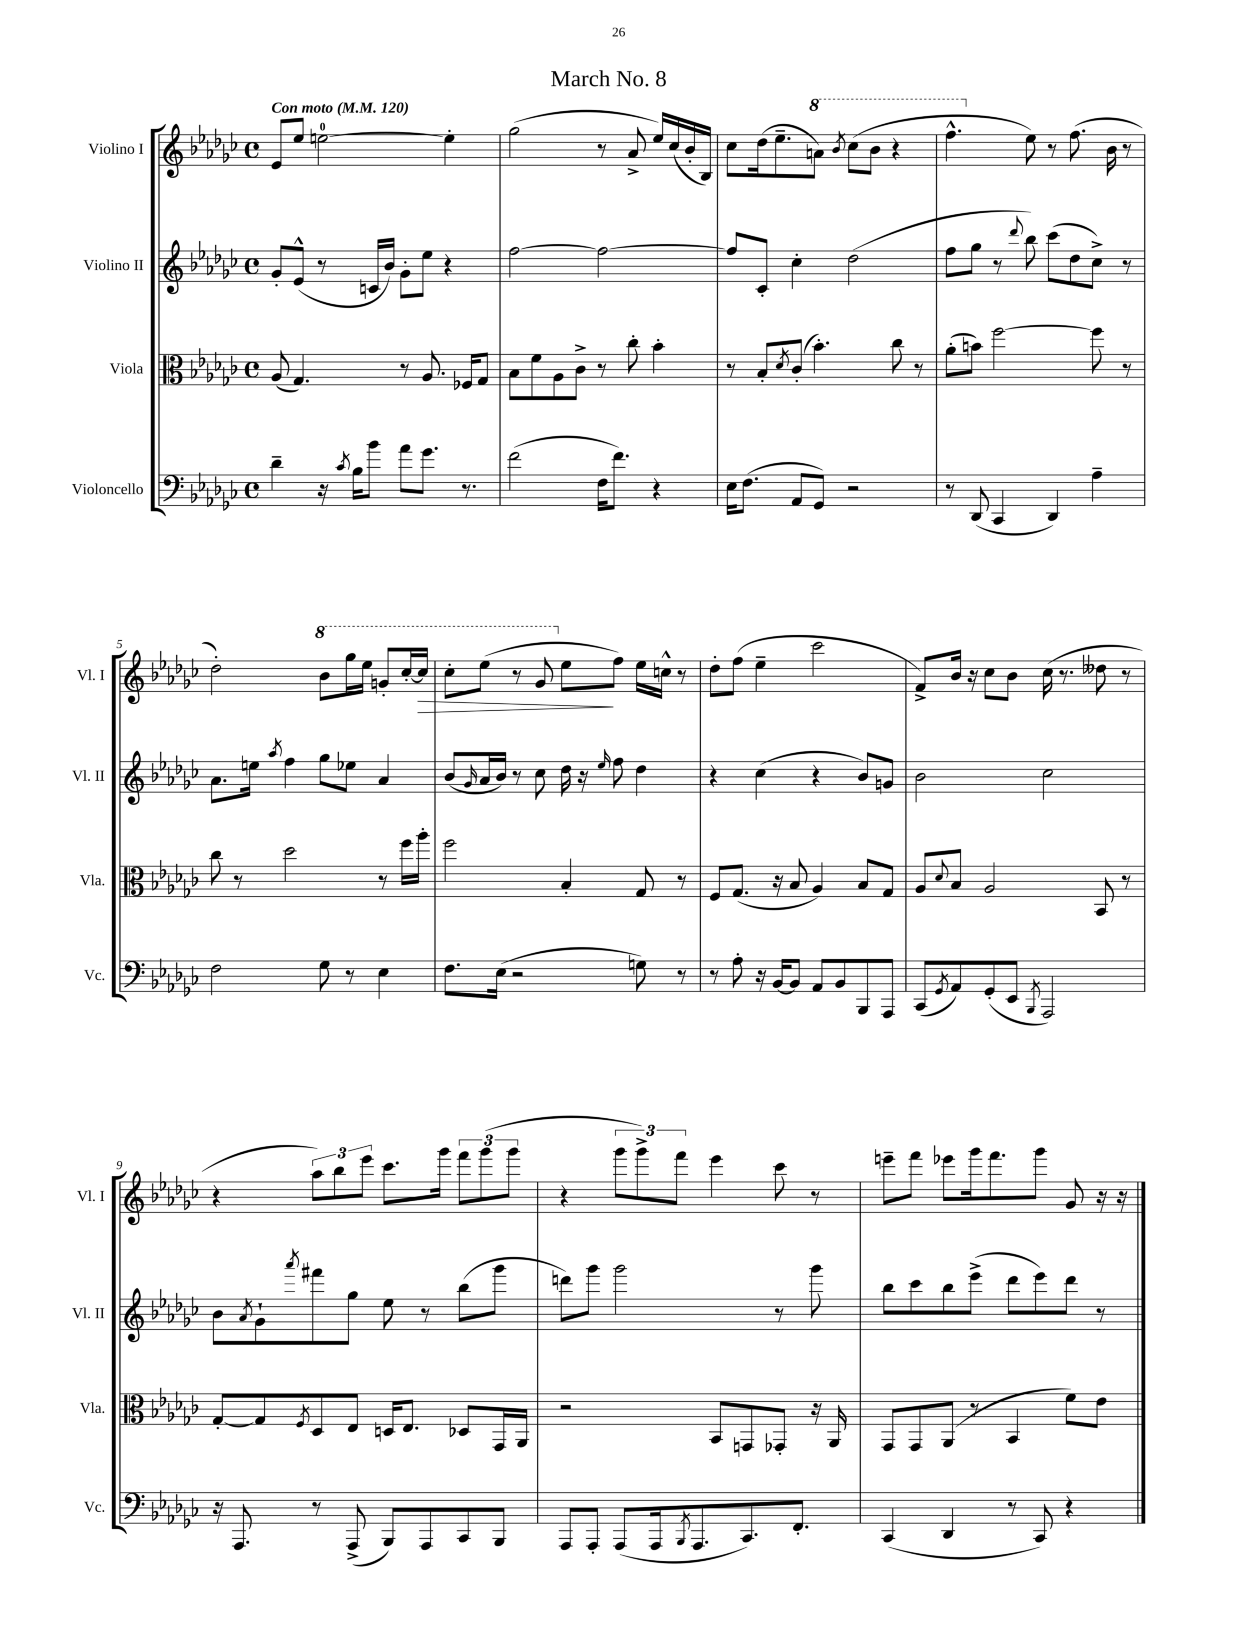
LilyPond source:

\header { title = "March No. 8" }
<<
\new StaffGroup <<
\new Staff = "s0" \with { instrumentName = "Violino I" shortInstrumentName = "Vl. I" } {
    \clef treble \key ges \major \defaultTimeSignature \time 4/4 \tempo "Con moto" 4 = 120
    ees'8 ees''8 e''2-0~ e''4-. |
    ges''2( r8 aes'8-> ees''16) ces''16( bes'16-. bes16) |
    ces''8 des''16( ees''8.-- \ottava #1 a''8) \acciaccatura { bes''8 } ces'''8( bes''8 r4 |
    f'''4.-^ \ottava #0 ees''8) r8 f''8.( bes'16 r8 |
    des''2-.) \ottava #1 bes''8 ges'''16 ees'''16 g''8-. ces'''16~-. ces'''16\> |
    ces'''8-. ees'''8( r8 ges''8 \ottava #0 ees''8\! f''8) ees''16 c''16-^ r8 |
    des''8-. f''8( ees''4-- ces'''2 |
    f'8->) bes'16 r16 ces''8 bes'8 ces''16( r8. deses''8 r8 |
    r4 \tuplet 3/2 { aes''8) bes''8 ees'''8 } ces'''8. ges'''16 \tuplet 3/2 { f'''8 ges'''8( ges'''8 } |
    r4 \tuplet 3/2 { ges'''8 ges'''8->) f'''8 } ees'''4 ces'''8 r8 |
    e'''8-- f'''8 ees'''8 ges'''16 f'''8. ges'''8 ges'8 r16 r16 \bar "|." |
}
\new Staff = "s1" \with { instrumentName = "Violino II" shortInstrumentName = "Vl. II" } {
    \clef treble \key ges \major \defaultTimeSignature \time 4/4
    ges'8-. ees'8-^( r8 c'16 bes'16) ges'8-. ees''8 r4 |
    f''2~ f''2~ |
    f''8 ces'8-. ces''4-. des''2( |
    f''8 ges''8 r8 \appoggiatura { des'''8 } bes''8) ces'''8( des''8 ces''8->) r8 |
    aes'8. e''16 \acciaccatura { aes''8 } f''4 ges''8 ees''8 aes'4 |
    bes'8( \grace { ges'16 } aes'16 bes'16) r8 ces''8 des''16 r16 \grace { ees''16 } f''8 des''4 |
    r4 ces''4( r4 bes'8) g'8 |
    bes'2 ces''2 |
    bes'8 \acciaccatura { aes'8 } ges'8-! \acciaccatura { aes'''8 } fis'''8 ges''8 ees''8 r8 bes''8( ges'''8 |
    d'''8) ges'''8 ges'''2 r8 ges'''8 |
    bes''8 ces'''8 bes''8 ees'''8->( des'''8 ees'''8) des'''8 r8 \bar "|." |
}
\new Staff = "s2" \with { instrumentName = "Viola" shortInstrumentName = "Vla." } {
    \clef alto \key ges \major \defaultTimeSignature \time 4/4
    aes8( ges4.) r8 aes8. fes16 ges8 |
    bes8 f'8 aes8 ces'8-> r8 ces''8-. bes'4-. |
    r8 bes8-. \acciaccatura { des'8 } ces'8-.( bes'4.-.) ces''8 r8 |
    aes'8-.( b'8) f''2~ f''8 r8 |
    ces''8 r8 des''2 r8 f''16 aes''16-. |
    f''2 bes4-. ges8 r8 |
    f8 ges8.( r16 bes8 aes4) bes8 ges8 |
    aes8 \appoggiatura { des'8 } bes8 aes2 bes,8 r8 |
    ges8~-. ges8 \acciaccatura { f8 } des8 ees8 d16 ees8. des8 ges,16 aes,16 |
    r2 bes,8 g,8 ges,8-. r16 aes,16 |
    ges,8 ges,8 aes,8( r8 bes,4 f'8) ees'8 \bar "|." |
}
\new Staff = "s3" \with { instrumentName = "Violoncello" shortInstrumentName = "Vc." } {
    \clef bass \key ges \major \defaultTimeSignature \time 4/4
    des'4-- r16 \acciaccatura { ces'8 } bes16 bes'8 aes'8 ges'8. r8. |
    f'2( f16 f'8.) r4 |
    ees16 f8.( aes,8 ges,8) r2 |
    r8 des,8( ces,4 des,4) aes4-- |
    f2 ges8 r8 ees4 |
    f8. ees16( r2 g8) r8 |
    r8 aes8-. r16 bes,16~ bes,8 aes,8 bes,8 bes,,8 aes,,8 |
    ces,8( \acciaccatura { ges,8 } aes,8) ges,8-.( ees,8 \acciaccatura { bes,,8 } aes,,2) |
    r16 aes,,8. r8 aes,,8->( bes,,8) aes,,8 ces,8 bes,,8 |
    aes,,8 aes,,8-. aes,,8( aes,,16 \acciaccatura { bes,,8 } aes,,8. ces,8.) f,8.-. |
    ces,4( des,4 r8 ces,8) r4 \bar "|." |
}
>>
>>
